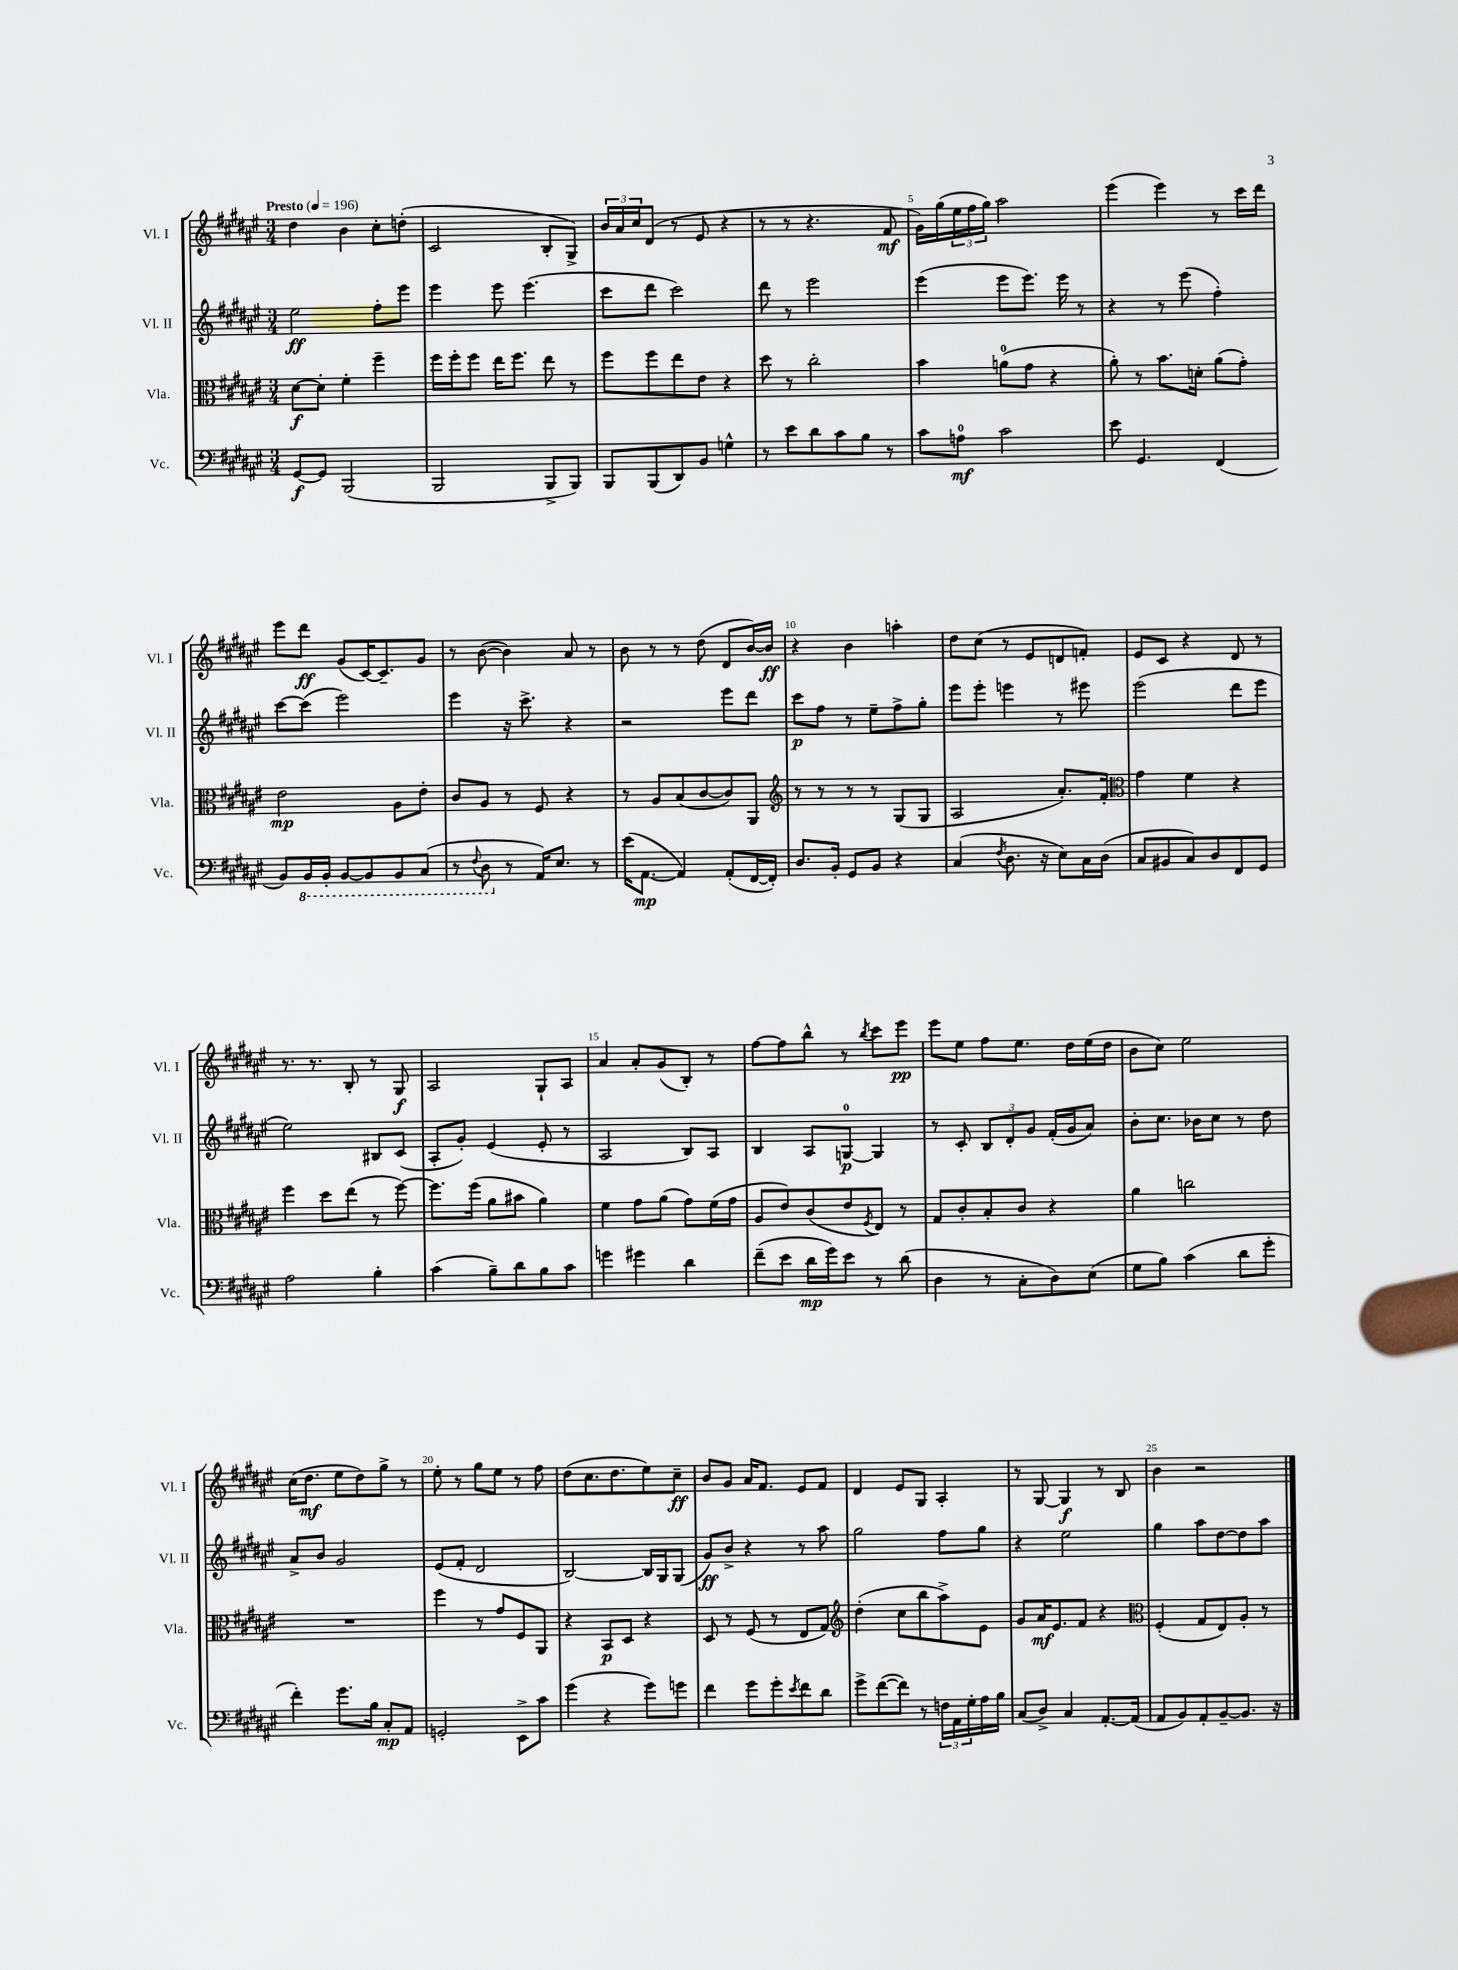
<<
\new StaffGroup <<
\new Staff = "s0" \with { instrumentName = "Vl. I" shortInstrumentName = "Vl. I" } {
    \clef treble \key fis \major \numericTimeSignature \time 3/4 \tempo "Presto" 4 = 196
    dis''4 b'4 cis''8-. d''8-.( |
    cis'2 b8-. gis8->) |
    \tuplet 3/2 { b'16 ais'16 cis''16 } dis'8( r8 eis'8 r4 |
    r8 r8 r4. fis'8\mf |
    gis'16) gis''16( \tuplet 3/2 { eis''16 fis''16 gis''16) } ais''2 |
    eis'''4( eis'''4) r8 cis'''16 dis'''16 |
    eis'''8 dis'''8\ff gis'8( cis'16~) cis'8.-- gis'8 |
    r8 b'8~( b'4) ais'8 r8 |
    b'8 r8 r8 dis''8( dis'8 b'16~) b'16\ff |
    r4 b'4 a''4-. |
    dis''8 cis''8( r8 eis'8 d'8 f'8-.) |
    eis'8 cis'8 r4 dis'8 r8 |
    r8. r8. b8-. r8 gis8\f |
    ais2 gis8-! ais8 |
    ais'4 ais'8-. gis'8( b8-.) r8 |
    fis''8~ fis''8 b''8-^ r8 \acciaccatura { b''8 } cis'''8 eis'''8\pp |
    eis'''8 eis''8 fis''8 eis''8. dis''16 eis''16( dis''16 |
    b'8 cis''8) eis''2 |
    cis''16( dis''8.\mf eis''8 dis''8) gis''8-> r8 |
    eis''8-. r8 gis''8 eis''8 r8 fis''8 |
    dis''8( cis''8. dis''8. eis''8) cis''8--\ff |
    b'8 gis'8 ais'16 fis'8. eis'8 fis'8 |
    dis'4 eis'8 gis8 ais4-. |
    r8 gis8~ gis4\f r8 b8 |
    b'4 r2 \bar "|." |
}
\new Staff = "s1" \with { instrumentName = "Vl. II" shortInstrumentName = "Vl. II" } {
    \clef treble \key fis \major \numericTimeSignature \time 3/4
    eis''2\ff fis''8-. eis'''8 |
    eis'''4 eis'''8 eis'''4.( |
    cis'''8 dis'''8 cis'''2) |
    dis'''8 r8 eis'''2 |
    eis'''4( eis'''8 eis'''8.) eis'''16 r8 |
    r4 r8 eis'''8( fis''4-.) |
    cis'''8~ cis'''8( eis'''2) |
    eis'''4 r16 cis'''8.-> r4 |
    r2 eis'''8 dis'''8 |
    cis'''8\p fis''8 r8 eis''8-- fis''8-> gis''8-. |
    eis'''8 eis'''8-. e'''4 r8 eis'''8 |
    eis'''2( dis'''8 eis'''8 |
    eis''2) bis8 cis'8( |
    ais8-. gis'8-.) eis'4( eis'8-. r8 |
    ais2 b8) ais8 |
    b4 ais8 g8-0~\p g4 |
    r8 cis'8-. \tuplet 3/2 { b8 dis'8-. gis'8 } fis'16-.( gis'16 ais'8) |
    b'8-. cis''8. bes'16 cis''8 r8 dis''8 |
    ais'8-> b'8 gis'2 |
    eis'8( fis'8-. dis'2 |
    b2~) b16 gis16 gis8( |
    gis'8\ff) b'8-> r4 r8 ais''8 |
    gis''2 fis''8 gis''8 |
    r4 eis''2 |
    gis''4 ais''8 dis''8~ dis''8 ais''8 \bar "|." |
}
\new Staff = "s2" \with { instrumentName = "Vla." shortInstrumentName = "Vla." } {
    \clef alto \key fis \major \numericTimeSignature \time 3/4
    dis'8~\f dis'8-. fis'4-. fis''4-- |
    fis''16 fis''16-. fis''8 eis''16 fis''8. eis''8 r8 |
    fis''8 fis''8 eis''8 eis'8 r4 |
    dis''8 r8 cis''2-. |
    b'4 a'8-0( gis'8 r4 |
    ais'8-.) r8 b'8. d'16-. ais'8( gis'8-.) |
    eis'2\mp ais8 eis'8-. |
    cis'8 ais8 r8 fis8 r4 |
    r8 ais8 b8( cis'8~ cis'8) ais,8 |
    \clef treble r8 r8 r8 r8 gis8( gis8 |
    ais2 ais'8.-.) fis'16-. |
    \clef alto gis'4 fis'4 r4 |
    fis''4 dis''8 eis''8( r8 fis''8~) |
    fis''8. fis''16( ais'8 bis'8 ais'4) |
    fis'4 gis'8 ais'8( gis'8) fis'16( gis'16 |
    ais8 eis'8) cis'8( eis'8 \acciaccatura { fis8 } eis8) r8 |
    gis8 cis'8-. b8-. cis'8 r4 |
    ais'4 c''2 |
    R2. |
    fis''4 r8 gis'8 fis8 ais,8 |
    r4 b,8\p dis8 r4 |
    dis8 r8 fis8( r8 eis8 gis8) |
    \clef treble dis''4-.( cis''8 b''8 ais''8->) eis'8 |
    gis'8 ais'16\mf eis'8. fis'8 r4 |
    \clef alto fis4-.( gis8 eis8) ais8-. r8 \bar "|." |
}
\new Staff = "s3" \with { instrumentName = "Vc." shortInstrumentName = "Vc." } {
    \clef bass \key fis \major \numericTimeSignature \time 3/4
    gis,8~\f gis,8 b,,2( |
    b,,2 b,,8-> b,,8) |
    b,,8 b,,8( dis,8) b,8 g4-^ |
    r8 eis'8 dis'8 cis'8 b8 r8 |
    cis'8 a8-0\mf cis'2 |
    eis'8 gis,4. fis,4( |
    b,8) \ottava #-1 b,,16 b,,16-. b,,8~ b,,8 b,,8 cis,8( |
    r8 \appoggiatura { fis,8 } dis,8 \ottava #0 r8 ais,16) eis8. r8 |
    eis'16( ais,8.~\mp ais,4) ais,8-.( fis,16~ fis,16-.) |
    dis8. b,16-. gis,8 b,8 r4 |
    cis4( \acciaccatura { fis8 } dis8. r16 eis8) cis16 dis16( |
    cis8 bis,8 cis8) dis8 fis,8 gis,8 |
    ais2 b4-. |
    cis'4( b8--) dis'8 b8 cis'8 |
    g'4 gis'4 dis'4 |
    fis'8--( eis'8 dis'16\mp gis'16) eis'8 r8 dis'8( |
    dis4 r8 cis8-. dis8) eis8( |
    gis8 b8) cis'4( dis'8 gis'8-. |
    fis'4-.) gis'8. b16 cis8-.\mp ais,8 |
    g,2-. eis,8-> cis'8 |
    gis'4( r4 gis'8) g'8 |
    fis'4 gis'8 gis'8-. \acciaccatura { eis'8 } fis'8 dis'8 |
    gis'8-> fis'8~( fis'8) r8 \tuplet 3/2 { f16 ais,16 gis16-. } ais16 b16 |
    cis8( dis8->) cis4 ais,8.~-. ais,16( |
    ais,8 b,8) ais,8-. b,8~-- b,8. r16 \bar "|." |
}
>>
>>
\layout { \context { \Score \override BarNumber.break-visibility = ##(#f #t #t) barNumberVisibility = #(every-nth-bar-number-visible 5) } }
